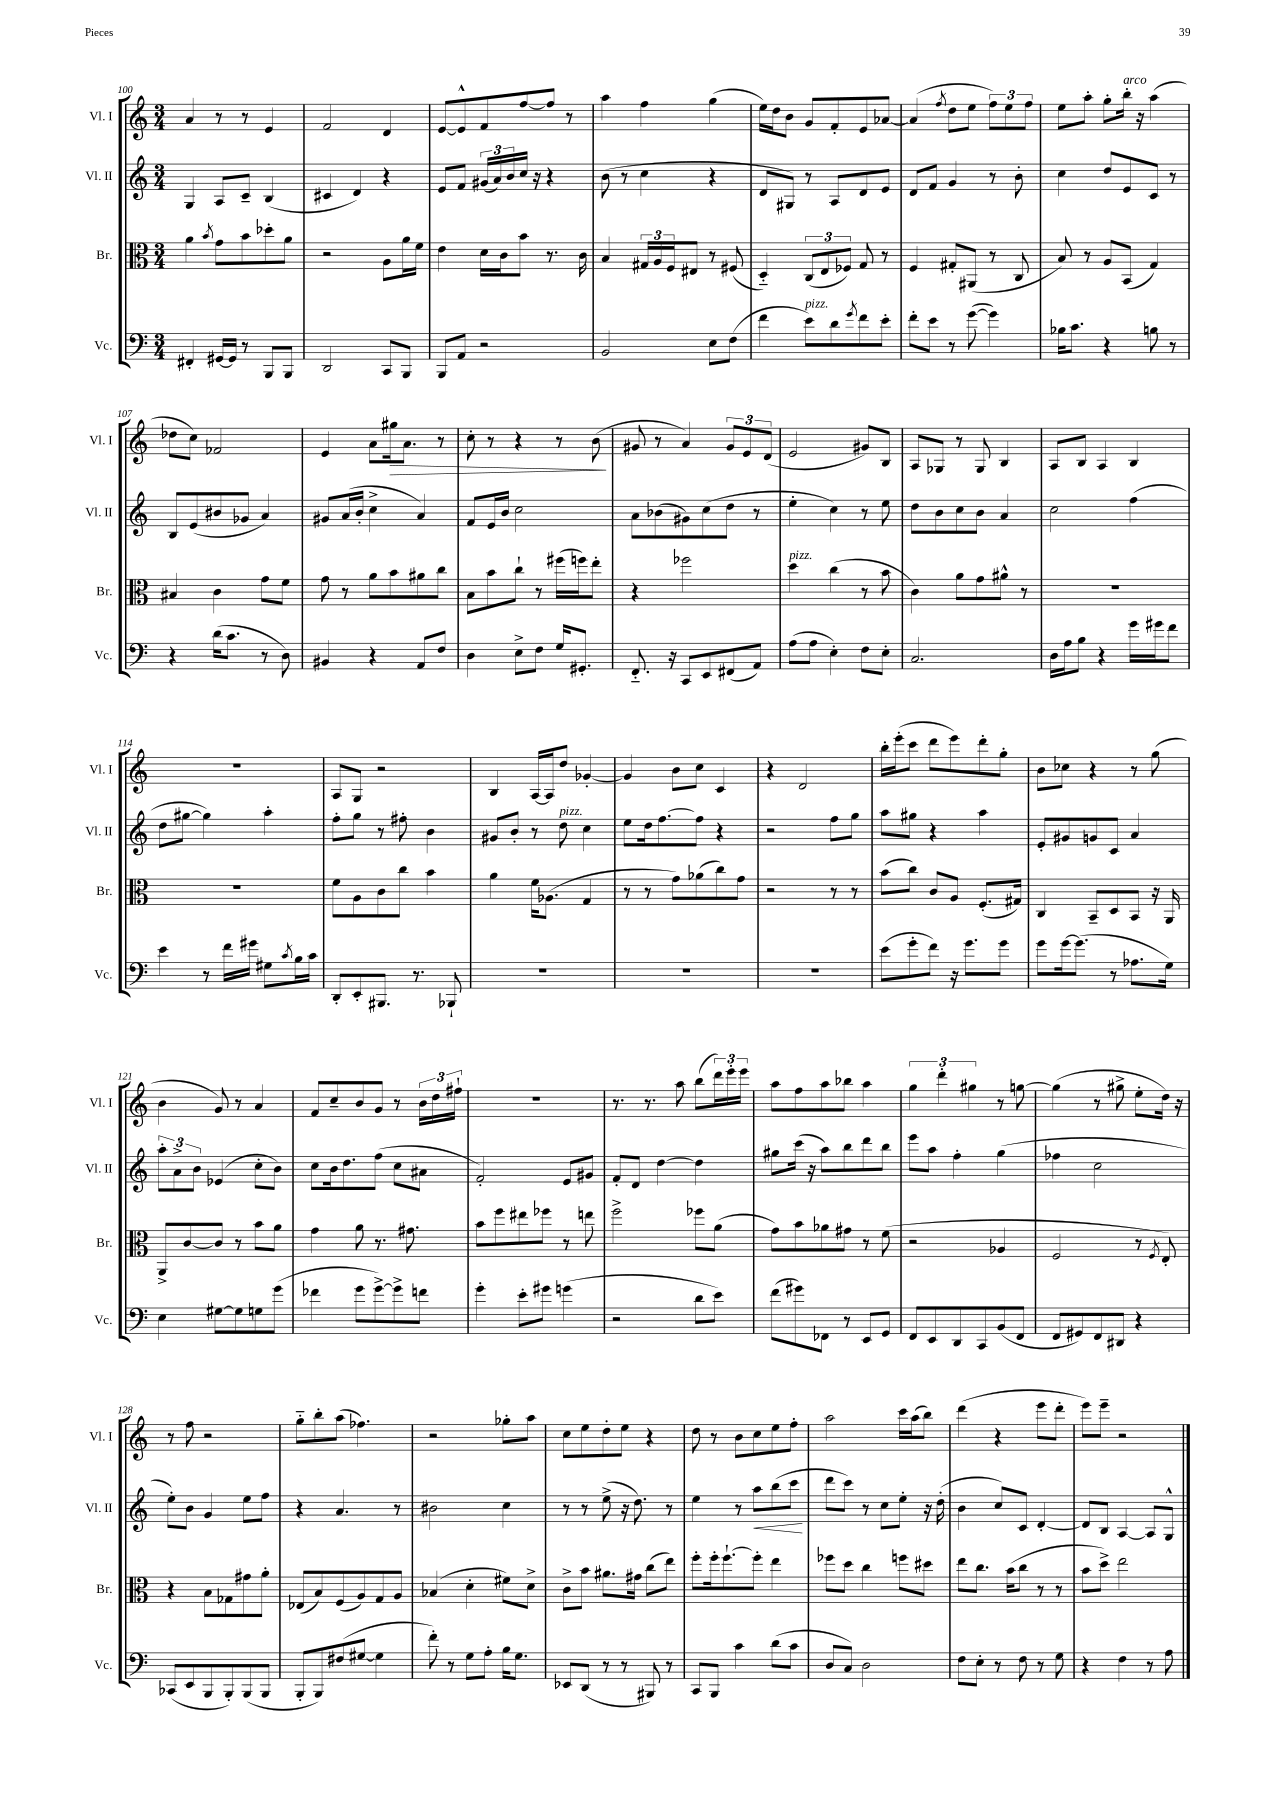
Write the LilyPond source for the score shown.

<<
\new StaffGroup <<
\new Staff = "s0" \with { instrumentName = "Vl. I" shortInstrumentName = "Vl. I" } {
    \clef treble \key c \major \numericTimeSignature \time 3/4
    a'4 r8 r8 e'4 |
    f'2 d'4 |
    e'8~ e'8-^ f'8 f''8~ f''8 r8 |
    a''4 f''4 g''4( |
    e''16) d''16 b'8 g'8 f'8-. e'8 aes'8~ |
    aes'4( \acciaccatura { f''8 } d''8 e''8 \tuplet 3/2 { f''8) e''8 f''8 } |
    e''8 a''8-. g''8-. b''16-.^\markup { \italic "arco" } r16 a''4( |
    des''8 c''8) fes'2 |
    e'4 a'8 gis''16\> a'8. r8 |
    c''8-. r8 r4 r8 b'8\!( |
    gis'8 r8 a'4) \tuplet 3/2 { gis'8 e'8 d'8( } |
    e'2 gis'8) b8 |
    a8 ges8 r8 ges8 b4 |
    a8 b8 a4 b4 |
    R2. |
    a8 g8 r2 |
    b4 a16~ a16 d''8 ges'4~-. |
    ges'4 b'8 c''8 c'4 |
    r4 d'2 |
    b''16-. e'''16-.( c'''8 d'''8 e'''8) d'''8-. g''8-. |
    b'8 ces''8 r4 r8 g''8( |
    b'4 g'8) r8 a'4 |
    f'8 c''8-- b'8 g'8 r8 \tuplet 3/2 { b'16 d''16 fis''16-! } |
    R2. |
    r8. r8. a''8 b''8( \tuplet 3/2 { d'''16) e'''16-. e'''16 } |
    a''8 f''8 a''8 bes''8 a''4 |
    \tuplet 3/2 { g''4 d'''4-. gis''4 } r8 g''8~ |
    g''4( r8 gis''8-> e''8-. d''16) r16 |
    r8 f''8 r2 |
    g''8-_ b''8-. a''8( fes''4.) |
    r2 ges''8-. a''8 |
    c''8 e''8 d''8-. e''8 r4 |
    d''8 r8 b'8 c''8 e''8 f''8-. |
    a''2 c'''16 a''16( b''8) |
    d'''4( r4 e'''8 d'''8-. |
    e'''8) e'''8-- r2 \bar "|." |
}
\new Staff = "s1" \with { instrumentName = "Vl. II" shortInstrumentName = "Vl. II" } {
    \clef treble \key c \major \numericTimeSignature \time 3/4
    g4 a8 c'8-- b4( |
    cis'4 d'4) r4 |
    e'8 f'8 \tuplet 3/2 { gis'16( a'16) b'16 } c''16 r16 r4 |
    b'8( r8 c''4 r4 |
    d'8 gis8) r8 a8 d'8 e'8 |
    d'8 f'8 g'4 r8 b'8-. |
    c''4 d''8 e'8 c'8 r8 |
    b8 e'8( bis'8 ges'8 a'4) |
    gis'8 a'16( b'16-. c''4-> a'4) |
    f'8 e'16 b'16 c''2 |
    a'8 bes'8( gis'8) c''8( d''8 r8 |
    e''4-. c''4) r8 e''8 |
    d''8 b'8 c''8 b'8 a'4 |
    c''2 f''4( |
    d''8 gis''8~ gis''4) a''4-. |
    f''8-. g''8 r8 fis''8-. b'4 |
    gis'8 b'8-. r8 d''8^\markup { \italic "pizz." } c''4 |
    e''8 d''16 f''8.~ f''8 r4 |
    r2 f''8 g''8 |
    a''8 gis''8 r4 a''4 |
    e'8-. gis'8 g'8 c'8 a'4 |
    \tuplet 3/2 { a''8-. a'8-> b'8 } ees'4( c''8-. b'8) |
    c''8 b'16 d''8. f''8( c''8 ais'8 |
    f'2-.) e'8 gis'8 |
    f'8-. d'8 d''4~ d''4 |
    gis''8 c'''16( r16 a''8) b''8 d'''8 b''8 |
    e'''8 a''8 f''4-. g''4( |
    fes''4 c''2 |
    e''8-.) b'8 g'4 e''8 f''8 |
    r4 a'4. r8 |
    bis'2 c''4 |
    r8 r8 e''8->( r16 d''8.) r8 |
    e''4 r8 a''8\< b''8( c'''8\! |
    d'''8 c'''8) r8 c''8 e''8-. r16 d''16-.( |
    b'4 c''8) c'8 d'4~-. |
    d'8 b8 a4~ a8 g8-^ \bar "|." |
}
\new Staff = "s2" \with { instrumentName = "Br." shortInstrumentName = "Br." } {
    \clef alto \key c \major \numericTimeSignature \time 3/4
    a'4 \acciaccatura { b'8 } g'8 b'8 des''8-. a'8 |
    r2 a8 a'16 f'16 |
    e'4 d'16 c'16 b'8 r8. c'16 |
    b4 \tuplet 3/2 { gis16 a16 f16 } eis8 r8 fis8( |
    d4-_) \tuplet 3/2 { c8( e8 fes8) } g8 r8 |
    f4 gis8-. ais,8( r8 c8 |
    b8) r8 a8 b,8( g4) |
    bis4 c'4 g'8 f'8 |
    g'8 r8 a'8 b'8 ais'8 c''8 |
    b8 b'8 c''8-! r8 fis''16( f''16) e''8-. |
    r4 fes''2 |
    d''4^\markup { \italic "pizz." } c''4( r8 b'8 |
    c'4) a'8 g'8 ais'8-^ r8 |
    R2. |
    R2. |
    f'8 a8 c'8 c''8 b'4 |
    a'4 f'16 aes8.( g4 |
    r8 r8 g'8) aes'8( c''8) g'8 |
    r2 r8 r8 |
    b'8( c''8) c'8 a8 f8.-.( gis16) |
    c4 b,8-- d8 b,8 r16 a,16 |
    a,8-> c'8~ c'8 r8 b'8 a'8 |
    g'4 a'8 r8. gis'8. |
    b'8 f''8 eis''8 fes''8 r8 e''8 |
    f''2-> fes''8 a'8( |
    g'8) b'8 aes'8 gis'8 r8 f'8( |
    r2 aes4 |
    f2 r8 \acciaccatura { f8 } e8-.) |
    r4 b8 ges8 gis'8 a'8-. |
    ees8( b8) f8( a8) g8 a8 |
    bes4( d'4-. fis'8) d'8-> |
    c'8-> b'8 ais'8. gis'16 c''8( e''8) |
    f''8-. f''16-. f''8.~-! f''8-. e''4 |
    fes''8 d''8 c''4 f''8 dis''8 |
    e''8 c''8. b'16( c''8 r8 r8 |
    b'8 d''8->) e''2 \bar "|." |
}
\new Staff = "s3" \with { instrumentName = "Vc." shortInstrumentName = "Vc." } {
    \clef bass \key c \major \numericTimeSignature \time 3/4
    fis,4-. gis,16~ gis,16 r8 b,,8 b,,8 |
    d,2 c,8 b,,8 |
    b,,8 a,8 r2 |
    b,2 e8 f8( |
    f'4 e'8^\markup { \italic "pizz." }) d'8 \acciaccatura { g'8 } f'8 e'8-. |
    f'8-. e'8 r8 g'8~( g'4) |
    bes16 c'8. r4 b8 r8 |
    r4 d'16( c'8. r8 d8) |
    bis,4 r4 a,8 f8 |
    d4 e8-> f8 g16 gis,8.-. |
    f,8.-_ r16 c,8 e,8 fis,8( a,8) |
    a8( a8 e4-.) f8 e8-. |
    c2. |
    d16 a16 b8 r4 g'16 gis'16 f'8 |
    e'4 r8 f'16 gis'16 gis8 \acciaccatura { c'8 } b16 c'16 |
    d,8-. e,8-. bis,,8. r8. bes,,8-! |
    R2. |
    R2. |
    R2. |
    e'8( g'8-. f'8) r16 g'8. g'8 |
    g'8 g'16~ g'8.( r8 aes8. g16) |
    e4 gis8~ gis8 g8 g'8( |
    fes'4 g'8 g'8~->) g'8-> f'8 |
    g'4-. e'8-. gis'8 g'4( |
    r2 d'8 e'8) |
    f'8( gis'8) fes,8 r8 e,8 g,8 |
    f,8 e,8 d,8 c,8 b,8( f,8 |
    f,8 gis,8) f,8 dis,8 r4 |
    ces,8( e,8 b,,8 b,,8-.) b,,8( b,,8 |
    b,,8-. b,,8) fis8( gis8~ gis4 |
    f'8-.) r8 g8 a8-. b16 g8. |
    ees,8 d,8( r8 r8 bis,,8) r8 |
    c,8 b,,8 c'4 d'8( c'8 |
    d8 c8) d2 |
    f8 e8-. r8 f8 r8 g8 |
    r4 f4 r8 a8 \bar "|." |
}
>>
>>
\layout { \context { \Score currentBarNumber = #100 } }
